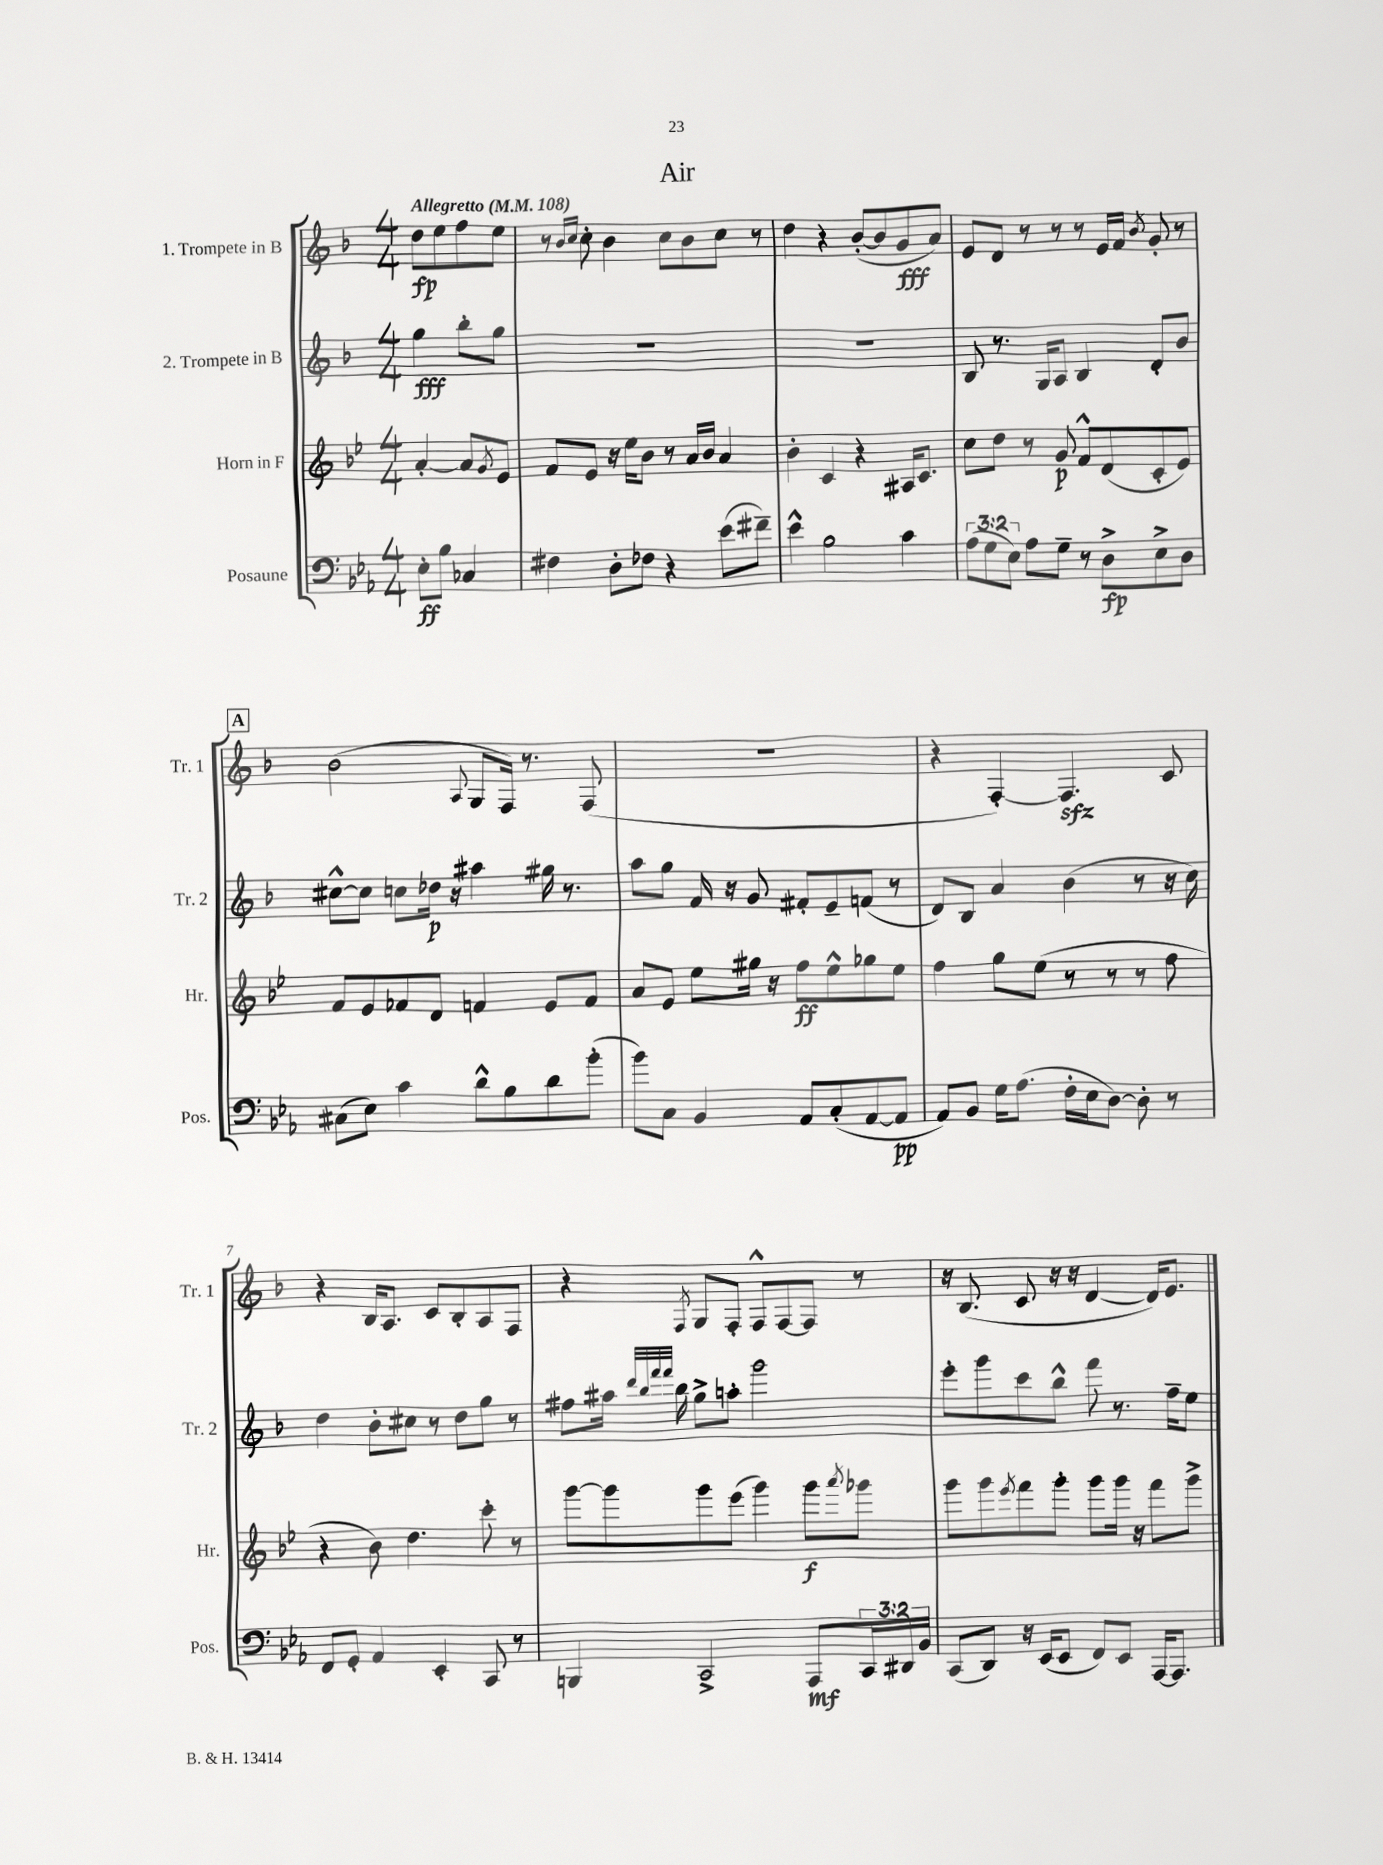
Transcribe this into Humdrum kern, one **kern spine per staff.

**kern	**dynam	**kern	**dynam	**kern	**dynam	**kern	**dynam
*part4	*part4	*part3	*part3	*part2	*part2	*part1	*part1
*staff4	*staff4	*staff3	*staff3	*staff2	*staff2	*staff1	*staff1
*I"Posaune	*	*I"Horn in F	*	*I"2. Trompete in B	*	*I"1. Trompete in B	*
*I'Pos.	*	*I'Hr.	*	*I'Tr. 2	*	*I'Tr. 1	*
*clefF4	*	*clefG2	*	*clefG2	*	*clefG2	*
*k[b-e-a-]	*	*k[b-e-]	*	*k[b-]	*	*k[b-]	*
*M4/4	*	*M4/4	*	*M4/4	*	*M4/4	*
*MM108	*	*MM108	*	*MM108	*	*MM108	*
=	=	=	=	=	=	=	=
!	!	!	!	!	!	!LO:TX:a:B:t=Allegretto	!
8E-'\L	ff	[4a'/	.	4gg\	fff	8dd\L	fp
8B-\J	.	.	.	.	.	8ee\	.
4C-X/	.	8a/L]	.	8bb-'\L	.	8ff\	.
.	.	8qg/	.	.	.	.	.
.	.	8e-/J	.	8gg\J	.	8ee\J	.
=1	=1	=1	=1	=1	=1	=1	=1
4F#X\	.	8f/L	.	1r	.	8r	.
.	.	.	.	.	.	16qqb-/LL	.
.	.	.	.	.	.	16qqcc/JJ	.
.	.	8e-/J	.	.	.	8cc'\	.
8D'\L	.	16r	.	.	.	4b-\	.
.	.	16ee-\KL	.	.	.	.	.
8F-X\J	.	8b-\J	.	.	.	.	.
4r	.	8r	.	.	.	8cc\L	.
.	.	16a/LL	.	.	.	8b-\	.
.	.	16b-/JJ	.	.	.	.	.
(8e-\L	.	4a/	.	.	.	8cc\J	.
8f#X~\J)	.	.	.	.	.	8r	.
=2	=2	=2	=2	=2	=2	=2	=2
4e-^^\	.	4b-'\	.	1r	.	4dd\	.
2B-\	.	4c/	.	.	.	4r	.
.	.	4r	.	.	.	([8b-'/L	.
.	.	.	.	.	.	8b-/]	.
4c\	.	16A#X/KL	.	.	.	8g/	fff
.	.	8.c/J	.	.	.	.	.
.	.	.	.	.	.	8a/J)	.
=3	=3	=3	=3	=3	=3	=3	=3
(12A-\L	.	8cc\L	.	8B-/	.	8e/L	.
12G\	.	.	.	.	.	.	.
.	.	8dd\J	.	8.r	.	8d/J	.
12E-\J)	.	.	.	.	.	.	.
8A-\L	.	8r	.	.	.	8r	.
.	.	.	.	16G/KL	.	.	.
8G~\J	.	8g/	p	8A/J	.	8r	.
8r	.	8f^^/L	.	4B-/	.	8r	.
8D^\L	fp	(8d/	.	.	.	16e/LL	.
.	.	.	.	.	.	16f/JJ	.
.	.	.	.	.	.	8qb-/	.
8E-^\	.	8c'/	.	8d'/L	.	8g'/	.
8D\J	.	8e-/J)	.	8b-/J	.	8r	.
!!LO:LB:g=z
!!LO:REH:place=s1:t=A
=4	=4	=4	=4	=4	=4	=4	=4
(8C#X\L	.	8f/L	.	[8cc#X^^\L	.	(2b-\	.
8E-\J)	.	8e-/	.	8cc#\J]	.	.	.
4c\	.	8f-X/	.	8ccn\L	.	.	.
.	.	8d/J	.	16dd-X\Jk	p	.	.
.	.	.	.	16r	.	.	.
.	.	.	.	.	.	8qqA/	.
8d^^\L	.	4fn/	.	4aa#X\	.	8G/L	.
8B-\	.	.	.	.	.	16F/Jk)	.
.	.	.	.	.	.	8.r	.
8d\	.	8e-/L	.	16gg#X\	.	.	.
.	.	.	.	8.r	.	.	.
(8b-'\J	.	8f/J	.	.	.	(8F/	.
=5	=5	=5	=5	=5	=5	=5	=5
8b-\L)	.	8a/L	.	8aa\L	.	1r	.
8C\J	.	8e-/J	.	8gg\J	.	.	.
4BB-/	.	8ee-\L	.	16f/	.	.	.
.	.	.	.	16r	.	.	.
.	.	16gg#X\Jk	.	8g/	.	.	.
.	.	16r	.	.	.	.	.
8AA-/L	.	8ff\L	ff	8f#X'/L	.	.	.
(8C'/	.	8ee-^^\	.	8e~/	.	.	.
[8AA-/	.	8gg-X\	.	(8fn/J	.	.	.
8AA-/J]	pp	8ee-\J	.	8r	.	.	.
=6	=6	=6	=6	=6	=6	=6	=6
8AA-/L)	.	4ff\	.	8d/L)	.	4r	.
8BB-/J	.	.	.	8B-/J	.	.	.
16G\KL	.	8gg\L	.	4a/	.	[4F'/)	.
(8.A-\J	.	.	.	.	.	.	.
.	.	(8ee-\J	.	.	.	.	.
16F'\LL	.	8r	.	(4b-\	.	4.Fzz/]	.
16E-\J	.	.	.	.	.	.	.
[8D\J)	.	8r	.	.	.	.	.
8D'\]	.	8r	.	8r	.	.	.
8r	.	8ff\	.	16r	.	8c/	.
.	.	.	.	16cc\)	.	.	.
!!LO:LB:g=z
=7	=7	=7	=7	=7	=7	=7	=7
8FF/L	.	4r	.	4dd\	.	4r	.
8GG'/J	.	.	.	.	.	.	.
4AA-/	.	8b-\)	.	8b-'\L	.	16B-/KL	.
.	.	.	.	.	.	8.A/J	.
.	.	4.dd\	.	8cc#X\J	.	.	.
4EE-'/	.	.	.	8r	.	8c/L	.
.	.	.	.	8dd\L	.	8B-'/	.
8CC/	.	8ccc'\	.	8gg\J	.	8A/	.
8r	.	8r	.	8r	.	8F/J	.
=8	=8	=8	=8	=8	=8	=8	=8
4BBBn/	.	[8ggg\L	.	8ff#X\L	.	4r	.
.	.	8ggg\]	.	16aa#X\Jk	.	.	.
.	.	.	.	32qqddd/LLL	.	.	.
.	.	.	.	32qqbb-/	.	.	.
.	.	.	.	32qqfff/	.	.	.
.	.	.	.	32qqfff/JJJ	.	.	.
.	.	.	.	16bb-\	.	.	.
.	.	.	.	.	.	8qF/	.
2CC^/	.	8ggg\	.	8gg^\L	.	8G/L	.
.	.	(8eee-\J	.	8aan'\J	.	8F'/J	.
.	.	4ggg\)	.	2ggg\	.	8F^^/L	.
.	.	.	.	.	.	[8F/	.
8AAA-/L	mf	8ggg\L	f	.	.	8F/J]	.
.	.	8qaaa/	.	.	.	.	.
24CC/L	.	8ggg-X\J	.	.	.	8r	.
24DD#X/	.	.	.	.	.	.	.
24BB-/JJ	.	.	.	.	.	.	.
=9	=9	=9	=9	=9	=9	=9	=9
(8CC/L	.	8ggg\L	.	8eee'\L	.	16r	.
.	.	.	.	.	.	(8.B-/	.
8DD/J)	.	8ggg\	.	8ggg\	.	.	.
.	.	8qeee-/	.	.	.	.	.
16r	.	8fff\	.	8ccc\	.	8c/	.
(16EE-/KL	.	.	.	.	.	.	.
8EE-/J	.	8ggg'\J	.	8bb-^^\J	.	16r	.
.	.	.	.	.	.	16r	.
8FF/L)	.	8ggg\L	.	8fff\	.	[4d/	.
8EE-/J	.	16ggg\Jk	.	8.r	.	.	.
.	.	16r	.	.	.	.	.
[16AAA-/KL	.	8fff\L	.	.	.	16d/KL])	.
8.AAA-/J]	.	.	.	16ff~\KL	.	8.e/J	.
.	.	8ggg^\J	.	8ee\J	.	.	.
==	==	==	==	==	==	==	==
*-	*-	*-	*-	*-	*-	*-	*-
